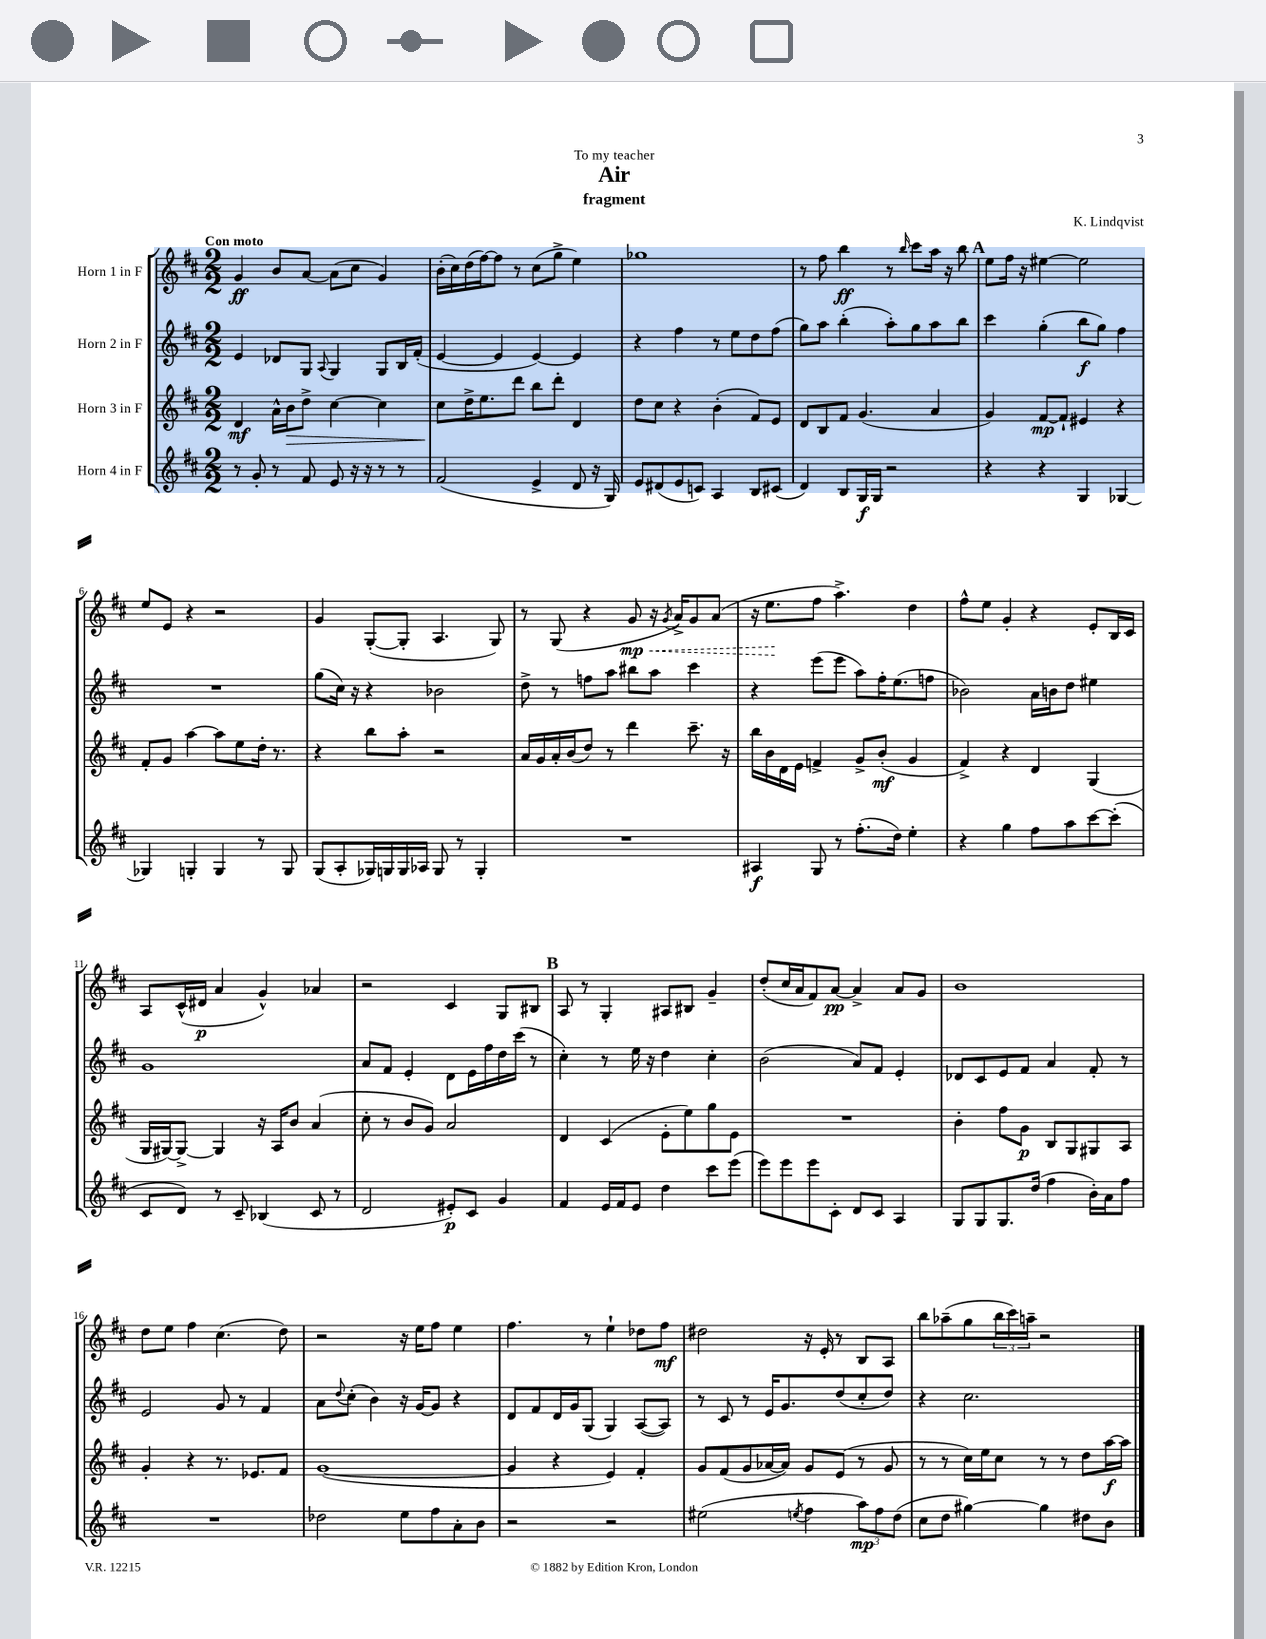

**kern	**dynam	**kern	**dynam	**kern	**dynam	**kern	**dynam
*part4	*part4	*part3	*part3	*part2	*part2	*part1	*part1
*staff4	*staff4	*staff3	*staff3	*staff2	*staff2	*staff1	*staff1
*I"Horn 4 in F	*	*I"Horn 3 in F	*	*I"Horn 2 in F	*	*I"Horn 1 in F	*
*clefG2	*	*clefG2	*	*clefG2	*	*clefG2	*
*k[f#c#]	*	*k[f#c#]	*	*k[f#c#]	*	*k[f#c#]	*
*M2/2	*	*M2/2	*	*M2/2	*	*M2/2	*
=1	=1	=1	=1	=1	=1	=1	=1
!	!	!	!	!	!	!LO:TX:a:B:t=Con moto	!
8r	.	4d/	mf	4e/	.	4g/	ff
8g'/	.	.	.	.	.	.	.
8r	.	16a^^\LL	.	8d-X/L	.	8b/L	.
!	!	!	!LO:HP:b	!	!	!	!
.	.	16b\J	>	.	.	.	.
8f#/	.	8dd^\J	.	8G/J	.	[8a/J	.
.	.	.	.	8qqA/	.	.	.
8e/	.	[4cc#\	.	4G/	.	(8a\L]	.
16r	.	.	.	.	.	8cc#\J	.
16r	.	.	.	.	.	.	.
8r	.	4cc#\]	.	8G/L	.	4g/)	.
8r	.	.	.	16B/L	.	.	.
.	.	.	.	(16f#'/JJ	.	.	.
=2	=2	=2	=2	=2	=2	=2	=2
(2f#/	.	8cc#\L	.	[4e/	.	(16b'\LL	.
.	.	.	.	.	.	16cc#\)	.
.	.	16dd^\K	]	.	.	(16dd\	.
.	.	8.ee\	.	.	.	[16ff#\J)	.
.	.	.	.	4e/]	.	8ff#\J]	.
.	.	8ddd\J	.	.	.	8r	.
4e^/	.	8bb\L	.	[4e/)	.	(8cc#\L	.
.	.	8ddd'\J	.	.	.	8gg^\J	.
8d/	.	4d/	.	4e/]	.	4ee\)	.
16r	.	.	.	.	.	.	.
16G/)	.	.	.	.	.	.	.
=3	=3	=3	=3	=3	=3	=3	=3
8e/L	.	8dd\L	.	4r	.	1gg-X	.
(8d#X/	.	8cc#\J	.	.	.	.	.
8e/	.	4r	.	4ff#\	.	.	.
8cn/J)	.	.	.	.	.	.	.
4A/	.	(4b'\	.	8r	.	.	.
.	.	.	.	8ee\L	.	.	.
8B/L	.	8f#/L)	.	8dd\	.	.	.
(8c#X/J	.	8e/J	.	(8ff#\J	.	.	.
=4	=4	=4	=4	=4	=4	=4	=4
4d/)	.	8d/L	.	8gg\L)	.	8r	.
.	.	8B/	.	8aa\J	.	8ff#\	.
8B/L	.	8f#/J	.	(4bb'\	.	4bb\	ff
16G/L	f	(4.g/	.	.	.	.	.
16G/JJ	.	.	.	.	.	.	.
2r	.	.	.	8aa'\L)	.	8r	.
.	.	.	.	.	.	16qqbb/	.
.	.	.	.	8gg\	.	8ccc#\L	.
.	.	4a/	.	8aa\	.	16aa\Jk	.
.	.	.	.	.	.	16r	.
.	.	.	.	8bb\J	.	8bb\	.
!!LO:REH:place=s1:t=A
=5	=5	=5	=5	=5	=5	=5	=5
4r	.	4g/)	.	4ccc#\	.	8ee\L	.
.	.	.	.	.	.	16ff#\Jk	.
.	.	.	.	.	.	16r	.
4r	.	[8f#/L	mp	(4gg'\	.	[4ee#X\	.
.	.	8f#`/J]	.	.	.	.	.
4G/	.	4e#X/	.	8bb\L	f	2ee#\]	.
.	.	.	.	8gg\J)	.	.	.
[4G-X/	.	4r	.	4ff#\	.	.	.
!!LO:LB:g=z
=6	=6	=6	=6	=6	=6	=6	=6
4G-X/]	.	8f#'/L	.	1r	.	8ee/L	.
.	.	8g/J	.	.	.	8e/J	.
4Gn'/	.	[4aa\	.	.	.	4r	.
4G/	.	8aa\L]	.	.	.	2r	.
.	.	8ee\	.	.	.	.	.
8r	.	16dd'\Jk	.	.	.	.	.
.	.	8.r	.	.	.	.	.
8G/	.	.	.	.	.	.	.
=7	=7	=7	=7	=7	=7	=7	=7
(8G/L	.	4r	.	(8gg\L	.	4g/	.
8A'/	.	.	.	16cc#\Jk)	.	.	.
.	.	.	.	16r	.	.	.
16G-X/L)	.	8bb\L	.	4r	.	([8G'/L	.
16Gn/	.	.	.	.	.	.	.
16G/	.	8aa'\J	.	.	.	8G'/J]	.
16A-X/JJ	.	.	.	.	.	.	.
8G/	.	2r	.	2b-X\	.	4.A/	.
8r	.	.	.	.	.	.	.
4G'/	.	.	.	.	.	.	.
.	.	.	.	.	.	8G/)	.
=8	=8	=8	=8	=8	=8	=8	=8
1r	.	16a/LL	.	8dd^\	.	8r	.
.	.	16g/	.	.	.	.	.
.	.	16a'/	.	8r	.	(8G/	.
.	.	(16b/J	.	.	.	.	.
.	.	8dd/J)	.	8ffn\L	.	4r	.
.	.	8r	.	8aa\J	.	.	.
!	!	!	!	!	!	!	!LO:HP:b
.	.	4ddd\	.	8bb#X\L	.	8g/	< mp
.	.	.	.	8aa\J	.	16r	.
.	.	.	.	.	.	8qg/	.
.	.	.	.	.	.	16a^/KL)	.
.	.	8.ccc#~\	.	4ccc#\	.	8g/	.
.	.	.	.	.	.	(8a/J	.
.	.	16r	.	.	.	.	.
=9	=9	=9	=9	=9	=9	=9	=9
4A#X/	f	16bb\LL	.	4r	.	16r	.
.	.	16b\	.	.	.	8.ee\L	.
.	.	16d\	.	.	.	.	.
.	.	16e\JJ	.	.	.	.	.
8G/	.	4fn^/	.	(8eee\L	.	8ff#\J	[
8r	.	.	.	8eee\J	.	4.aa^\)	.
(8.ff#'\L	.	8g^/L	.	8aa\L)	.	.	.
.	.	(8b'/J	mf	16ff#'\K	.	.	.
16dd\Jk)	.	.	.	(8.ee\	.	.	.
4ee'\	.	4g/	.	.	.	4dd\	.
.	.	.	.	8ffn\J	.	.	.
=10	=10	=10	=10	=10	=10	=10	=10
4r	.	4f#^/)	.	2b-X\)	.	8ff#^^\L	.
.	.	.	.	.	.	8ee\J	.
4gg\	.	4r	.	.	.	4g'/	.
8ff#\L	.	4d/	.	16a\LL	.	4r	.
.	.	.	.	16bn\J	.	.	.
8aa\	.	.	.	8dd\J	.	.	.
[8ccc#\	.	(4G/	.	4ee#X\	.	8e'/L	.
(8ccc#'\J]	.	.	.	.	.	16B/L	.
.	.	.	.	.	.	16c#/JJ	.
!!LO:LB:g=z
=11	=11	=11	=11	=11	=11	=11	=11
8c#/L	.	16G/LL	.	1g	.	8A/L	.
.	.	[16G#X/J)	.	.	.	.	.
8d/J)	.	8G#^/J_	.	.	.	(16c#^^/L	.
.	.	.	.	.	.	16d#X/JJ	p
8r	.	4G#/]	.	.	.	4a/	.
8c#~/	.	.	.	.	.	.	.
(4B-X/	.	16r	.	.	.	4g^^/)	.
.	.	16A/KL	.	.	.	.	.
.	.	8b/J	.	.	.	.	.
8c#/	.	(4a/	.	.	.	4a-X/	.
8r	.	.	.	.	.	.	.
=12	=12	=12	=12	=12	=12	=12	=12
2d/	.	8cc#'\	.	8a/L	.	2r	.
.	.	8r	.	8f#/J	.	.	.
.	.	8b/L	.	4e'/	.	.	.
.	.	8g/J)	.	.	.	.	.
8e#X'/L)	p	2a/	.	8d\L	.	4c#/	.
8c#/J	.	.	.	16e\L	.	.	.
.	.	.	.	16ff#\	.	.	.
4g/	.	.	.	16dd\	.	8G/L	.
.	.	.	.	(16ccc#\JJ	.	.	.
.	.	.	.	8r	.	8B#X/J	.
!!LO:REH:place=s1:t=B
=13	=13	=13	=13	=13	=13	=13	=13
4f#/	.	4d/	.	4cc#'\)	.	8A/	.
.	.	.	.	.	.	8r	.
16e/LL	.	(4c#/	.	8r	.	4G'/	.
16f#/J	.	.	.	.	.	.	.
8e/J	.	.	.	16ee\	.	.	.
.	.	.	.	16r	.	.	.
4dd\	.	8e'\L	.	4dd\	.	8A#X/L	.
.	.	8ee\)	.	.	.	8B#X/J	.
8ccc#\L	.	8gg\	.	4cc#'\	.	4g~/	.
(8eee\J	.	8e\J	.	.	.	.	.
=14	=14	=14	=14	=14	=14	=14	=14
8eee\L)	.	1r	.	(2b\	.	(8dd'/L	.
8eee\	.	.	.	.	.	16cc#/L	.
.	.	.	.	.	.	16a/J	.
8eee\	.	.	.	.	.	8f#/)	.
8c#'\J	.	.	.	.	.	[8a/J	pp
8d/L	.	.	.	8a/L)	.	4a^/]	.
8c#/J	.	.	.	8f#/J	.	.	.
4A/	.	.	.	4e'/	.	8a/L	.
.	.	.	.	.	.	8g/J	.
=15	=15	=15	=15	=15	=15	=15	=15
8G/L	.	4b'\	.	8d-X/L	.	1b	.
8G/	.	.	.	8c#/	.	.	.
8.G/	.	8ff#\L	.	8e/	.	.	.
.	.	8g\J	p	8f#/J	.	.	.
(16dd/Jk	.	.	.	.	.	.	.
4ff#\	.	8B/L	.	4a/	.	.	.
.	.	8G/	.	.	.	.	.
16b'\LL)	.	8G#X/	.	8f#'/	.	.	.
16a\J	.	.	.	.	.	.	.
8ff#\J	.	8A/J	.	8r	.	.	.
!!LO:LB:g=z
=16	=16	=16	=16	=16	=16	=16	=16
1r	.	4g'/	.	2e/	.	8dd\L	.
.	.	.	.	.	.	8ee\J	.
.	.	4r	.	.	.	4ff#\	.
.	.	8.r	.	8g/	.	(4.cc#\	.
.	.	.	.	8r	.	.	.
.	.	8.e-X/L	.	.	.	.	.
.	.	.	.	4f#/	.	.	.
.	.	8f#/J	.	.	.	8dd\)	.
=17	=17	=17	=17	=17	=17	=17	=17
2dd-X\	.	([1g	.	8a\L	.	2r	.
.	.	.	.	8qqdd/	.	.	.
.	.	.	.	(8cc#'\J	.	.	.
.	.	.	.	4b\)	.	.	.
8ee\L	.	.	.	16r	.	16r	.
.	.	.	.	[16g/KL	.	16ee\KL	.
8ff#\	.	.	.	8g/J]	.	8ff#\J	.
8a'\	.	.	.	4r	.	4ee\	.
8b\J	.	.	.	.	.	.	.
=18	=18	=18	=18	=18	=18	=18	=18
2r	.	4g/]	.	8d/L	.	4.ff#\	.
.	.	.	.	8f#/	.	.	.
.	.	4r	.	16d/L	.	.	.
.	.	.	.	16g/J	.	.	.
.	.	.	.	(8G/J	.	8r	.
2r	.	4e/)	.	4G/)	.	4ee`\	.
.	.	4f#'/	.	([8A/L	.	8dd-X\L	.
.	.	.	.	8A/J])	.	8ff#\J	mf
=19	=19	=19	=19	=19	=19	=19	=19
(2ee#X\	.	8g/L	.	8r	.	2dd#X\	.
.	.	(8f#/	.	8c#/	.	.	.
.	.	8g/	.	8r	.	.	.
.	.	[16a-X/L	.	16e/KL	.	.	.
.	.	16a-/JJ])	.	8.g/	.	.	.
8qeen/	.	.	.	.	.	.	.
4ff#\	.	8g/L	.	.	.	16r	.
.	.	.	.	.	.	16e'/	.
.	.	(8e/J	.	(8dd/	.	8r	.
12aa\L)	mp	8r	.	8cc#'/	.	8B/L	.
12ff#\	.	.	.	.	.	.	.
.	.	8g/	.	8dd/J)	.	8A/J	.
(12dd\J	.	.	.	.	.	.	.
=20	=20	=20	=20	=20	=20	=20	=20
8cc#\L	.	8r	.	4r	.	8bb\L	.
8dd\J	.	8r	.	.	.	(8aa-X~\	.
[4gg#X\)	.	16cc#\LL)	.	2.cc#\	.	8gg\	.
.	.	16ee\J	.	.	.	.	.
.	.	8cc#\J	.	.	.	24bb\L	.
.	.	.	.	.	.	24ccc#\)	.
.	.	.	.	.	.	24aan~\JJ	.
4gg#\]	.	8r	.	.	.	2r	.
.	.	8r	.	.	.	.	.
8dd#X\L	.	8dd\L	.	.	.	.	.
8b\J	.	[16aa\L	f	.	.	.	.
.	.	16aa\JJ]	.	.	.	.	.
==	==	==	==	==	==	==	==
*-	*-	*-	*-	*-	*-	*-	*-
